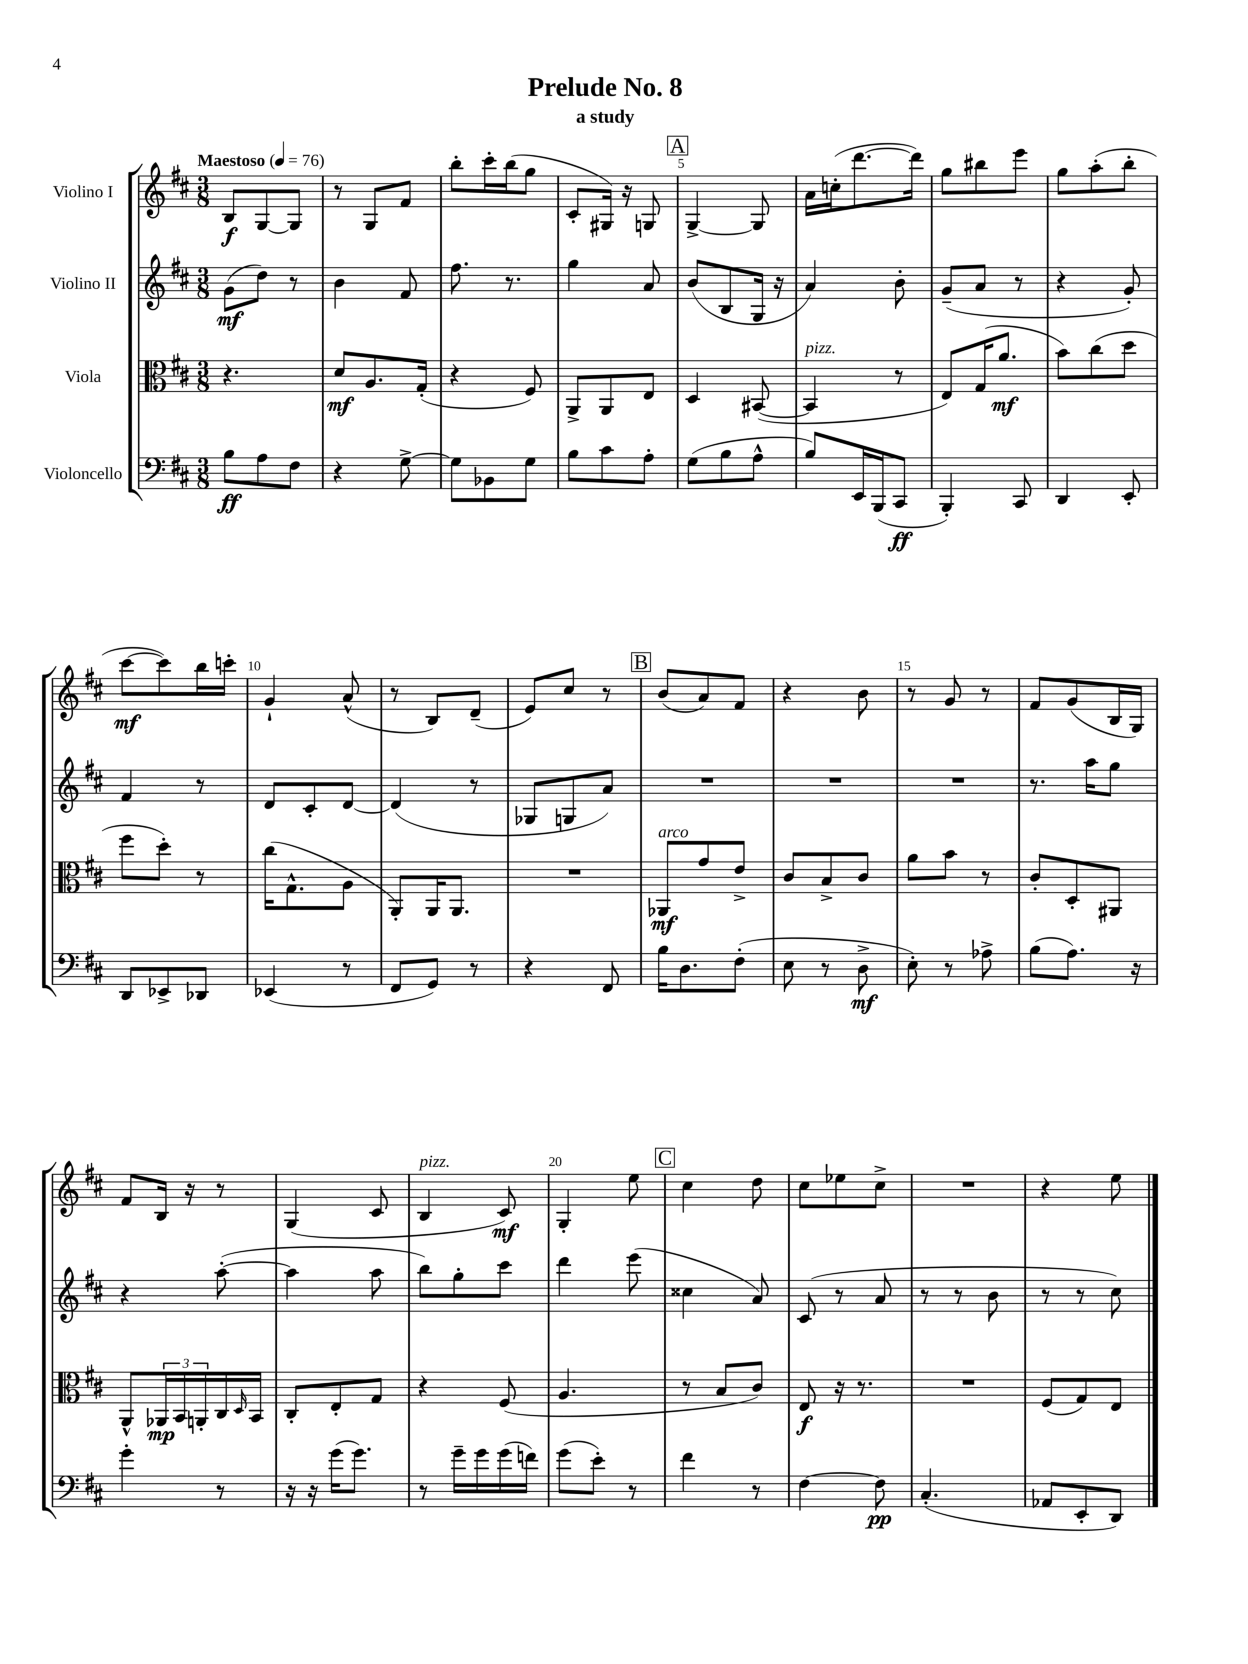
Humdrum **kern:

**kern	**dynam	**kern	**dynam	**kern	**dynam	**kern	**dynam
*part4	*part4	*part3	*part3	*part2	*part2	*part1	*part1
*staff4	*staff4	*staff3	*staff3	*staff2	*staff2	*staff1	*staff1
*I"Violoncello	*	*I"Viola	*	*I"Violino II	*	*I"Violino I	*
*clefF4	*	*clefC3	*	*clefG2	*	*clefG2	*
*k[f#c#]	*	*k[f#c#]	*	*k[f#c#]	*	*k[f#c#]	*
*M3/8	*	*M3/8	*	*M3/8	*	*M3/8	*
*MM76	*	*MM76	*	*MM76	*	*MM76	*
=1	=1	=1	=1	=1	=1	=1	=1
!	!	!	!	!	!	!LO:TX:a:B:t=Maestoso	!
8B\L	ff	4.r	.	(8g\L	mf	8B/L	f
8A\	.	.	.	8dd\J)	.	[8G/	.
8F#\J	.	.	.	8r	.	8G/J]	.
=2	=2	=2	=2	=2	=2	=2	=2
4r	.	8d/L	mf	4b\	.	8r	.
.	.	8.A/	.	.	.	8G/L	.
[8G^\	.	.	.	8f#/	.	8f#/J	.
.	.	(16G'/Jk	.	.	.	.	.
=3	=3	=3	=3	=3	=3	=3	=3
8G\L]	.	4r	.	8.ff#\	.	8bb'\L	.
8BB-X\	.	.	.	.	.	16ccc#'\L	.
.	.	.	.	8.r	.	(16bb\J	.
8G\J	.	8F#/)	.	.	.	8gg\J	.
=4	=4	=4	=4	=4	=4	=4	=4
8B\L	.	8AA^/L	.	4gg\	.	8c#'/L	.
8c#\	.	8AA/	.	.	.	16G#X/Jk)	.
.	.	.	.	.	.	16r	.
8A'\J	.	8E/J	.	8a/	.	8Gn/	.
!!LO:REH:place=s1:t=A
=5	=5	=5	=5	=5	=5	=5	=5
(8G\L	.	4D/	.	(8b/L	.	[4G^/	.
8B\	.	.	.	8B/	.	.	.
8A^^\J	.	([8BB#X/	.	16G/Jk	.	8G/]	.
.	.	.	.	16r	.	.	.
=6	=6	=6	=6	=6	=6	=6	=6
!	!	!LO:TX:a:i:t=pizz.	!	!	!	!	!
8B/L)	.	4BB#/]	.	4a/)	.	16a\LL	.
.	.	.	.	.	.	(16ccn'\J	.
16EE/L	.	.	.	.	.	[8.ddd\	.
(16BBB/J	.	.	.	.	.	.	.
8CC#/J	ff	8r	.	8b'\	.	.	.
.	.	.	.	.	.	16ddd\Jk])	.
=7	=7	=7	=7	=7	=7	=7	=7
4BBB'/)	.	8E/L)	.	(8g~/L	.	8gg\L	.
.	.	(16G/K	.	8a/J	.	8bb#X\	.
.	.	8.a/J	mf	.	.	.	.
8CC#/	.	.	.	8r	.	8eee\J	.
=8	=8	=8	=8	=8	=8	=8	=8
4DD/	.	8b\L)	.	4r	.	8gg\L	.
.	.	(8cc#\	.	.	.	(8aa'\	.
8EE'/	.	8dd\J	.	8g'/)	.	8bb'\J	.
!!LO:LB:g=z
=9	=9	=9	=9	=9	=9	=9	=9
8DD/L	.	8ff#\L	.	4f#/	.	[8ccc#\L	mf
8EE-X^/	.	8dd'\J)	.	.	.	8ccc#\])	.
8DD-X/J	.	8r	.	8r	.	16bb\L	.
.	.	.	.	.	.	16cccn'\JJ	.
=10	=10	=10	=10	=10	=10	=10	=10
(4EE-X/	.	(16cc#\KL	.	8d/L	.	4g`/	.
.	.	8.G^^\	.	.	.	.	.
.	.	.	.	8c#'/	.	.	.
8r	.	8A\J	.	[8d/J	.	(8a^^/	.
=11	=11	=11	=11	=11	=11	=11	=11
8FF#/L	.	8AA'/L)	.	(4d/]	.	8r	.
8GG/J)	.	16AA/K	.	.	.	8B/L)	.
.	.	8.AA/J	.	.	.	.	.
8r	.	.	.	8r	.	(8d~/J	.
=12	=12	=12	=12	=12	=12	=12	=12
4r	.	4.r	.	8G-X/L	.	8e/L)	.
.	.	.	.	8Gn/	.	8cc#/J	.
8FF#/	.	.	.	8a/J)	.	8r	.
!!LO:REH:place=s1:t=B
=13	=13	=13	=13	=13	=13	=13	=13
!	!	!LO:TX:a:i:t=arco	!	!	!	!	!
16B\KL	.	8AA-X/L	mf	4.r	.	(8b/L	.
8.D\	.	.	.	.	.	.	.
.	.	8g/	.	.	.	8a/)	.
(8F#'\J	.	8e^/J	.	.	.	8f#/J	.
=14	=14	=14	=14	=14	=14	=14	=14
8E\	.	8c#/L	.	4.r	.	4r	.
8r	.	8B^/	.	.	.	.	.
8D^\	mf	8c#/J	.	.	.	8b\	.
=15	=15	=15	=15	=15	=15	=15	=15
8E'\)	.	8a\L	.	4.r	.	8r	.
8r	.	8b\J	.	.	.	8g/	.
8A-X^\	.	8r	.	.	.	8r	.
=16	=16	=16	=16	=16	=16	=16	=16
(8B\L	.	8c#'/L	.	8.r	.	8f#/L	.
8.A\J)	.	8D'/	.	.	.	(8g/	.
.	.	.	.	16aa\KL	.	.	.
.	.	8AA#X/J	.	8gg\J	.	16B/L	.
16r	.	.	.	.	.	16G/JJ)	.
!!LO:LB:g=z
=17	=17	=17	=17	=17	=17	=17	=17
4g'\	.	8AA^^/L	.	4r	.	8f#/L	.
.	.	24AA-X/L	mp	.	.	16B/Jk	.
.	.	24BB/	.	.	.	.	.
.	.	.	.	.	.	16r	.
.	.	24AAn'/	.	.	.	.	.
8r	.	16C#/	.	([8aa'\	.	8r	.
.	.	16qqD/	.	.	.	.	.
.	.	16BB/JJ	.	.	.	.	.
=18	=18	=18	=18	=18	=18	=18	=18
16r	.	8C#'/L	.	4aa\]	.	(4G/	.
16r	.	.	.	.	.	.	.
(16g\KL	.	8E'/	.	.	.	.	.
8.g\J)	.	.	.	.	.	.	.
.	.	8G/J	.	8aa\	.	8c#/	.
=19	=19	=19	=19	=19	=19	=19	=19
!	!	!	!	!	!	!LO:TX:a:i:t=pizz.	!
8r	.	4r	.	8bb\L)	.	4B/	.
16g~\LL	.	.	.	8gg'\	.	.	.
16g\	.	.	.	.	.	.	.
(16g\	.	(8F#/	.	8ccc#\J	.	8c#/)	mf
16fn\JJ)	.	.	.	.	.	.	.
=20	=20	=20	=20	=20	=20	=20	=20
(8g\L	.	4.A/	.	4ddd\	.	4G'/	.
8e'\J)	.	.	.	.	.	.	.
8r	.	.	.	(8eee\	.	8ee\	.
!!LO:REH:place=s1:t=C
=21	=21	=21	=21	=21	=21	=21	=21
4f#\	.	8r	.	4cc##X\	.	4cc#\	.
.	.	8B/L	.	.	.	.	.
8r	.	8c#/J)	.	8a/)	.	8dd\	.
=22	=22	=22	=22	=22	=22	=22	=22
[4F#\	.	8E/	f	(8c#/	.	8cc#\L	.
.	.	16r	.	8r	.	8ee-X\	.
.	.	8.r	.	.	.	.	.
8F#\]	pp	.	.	8a/	.	8cc#^\J	.
=23	=23	=23	=23	=23	=23	=23	=23
(4.C#'/	.	4.r	.	8r	.	4.r	.
.	.	.	.	8r	.	.	.
.	.	.	.	8b\	.	.	.
=24	=24	=24	=24	=24	=24	=24	=24
8AA-X/L	.	(8F#/L	.	8r	.	4r	.
8EE'/	.	8G/)	.	8r	.	.	.
8DD/J)	.	8E/J	.	8cc#\)	.	8ee\	.
==	==	==	==	==	==	==	==
*-	*-	*-	*-	*-	*-	*-	*-
